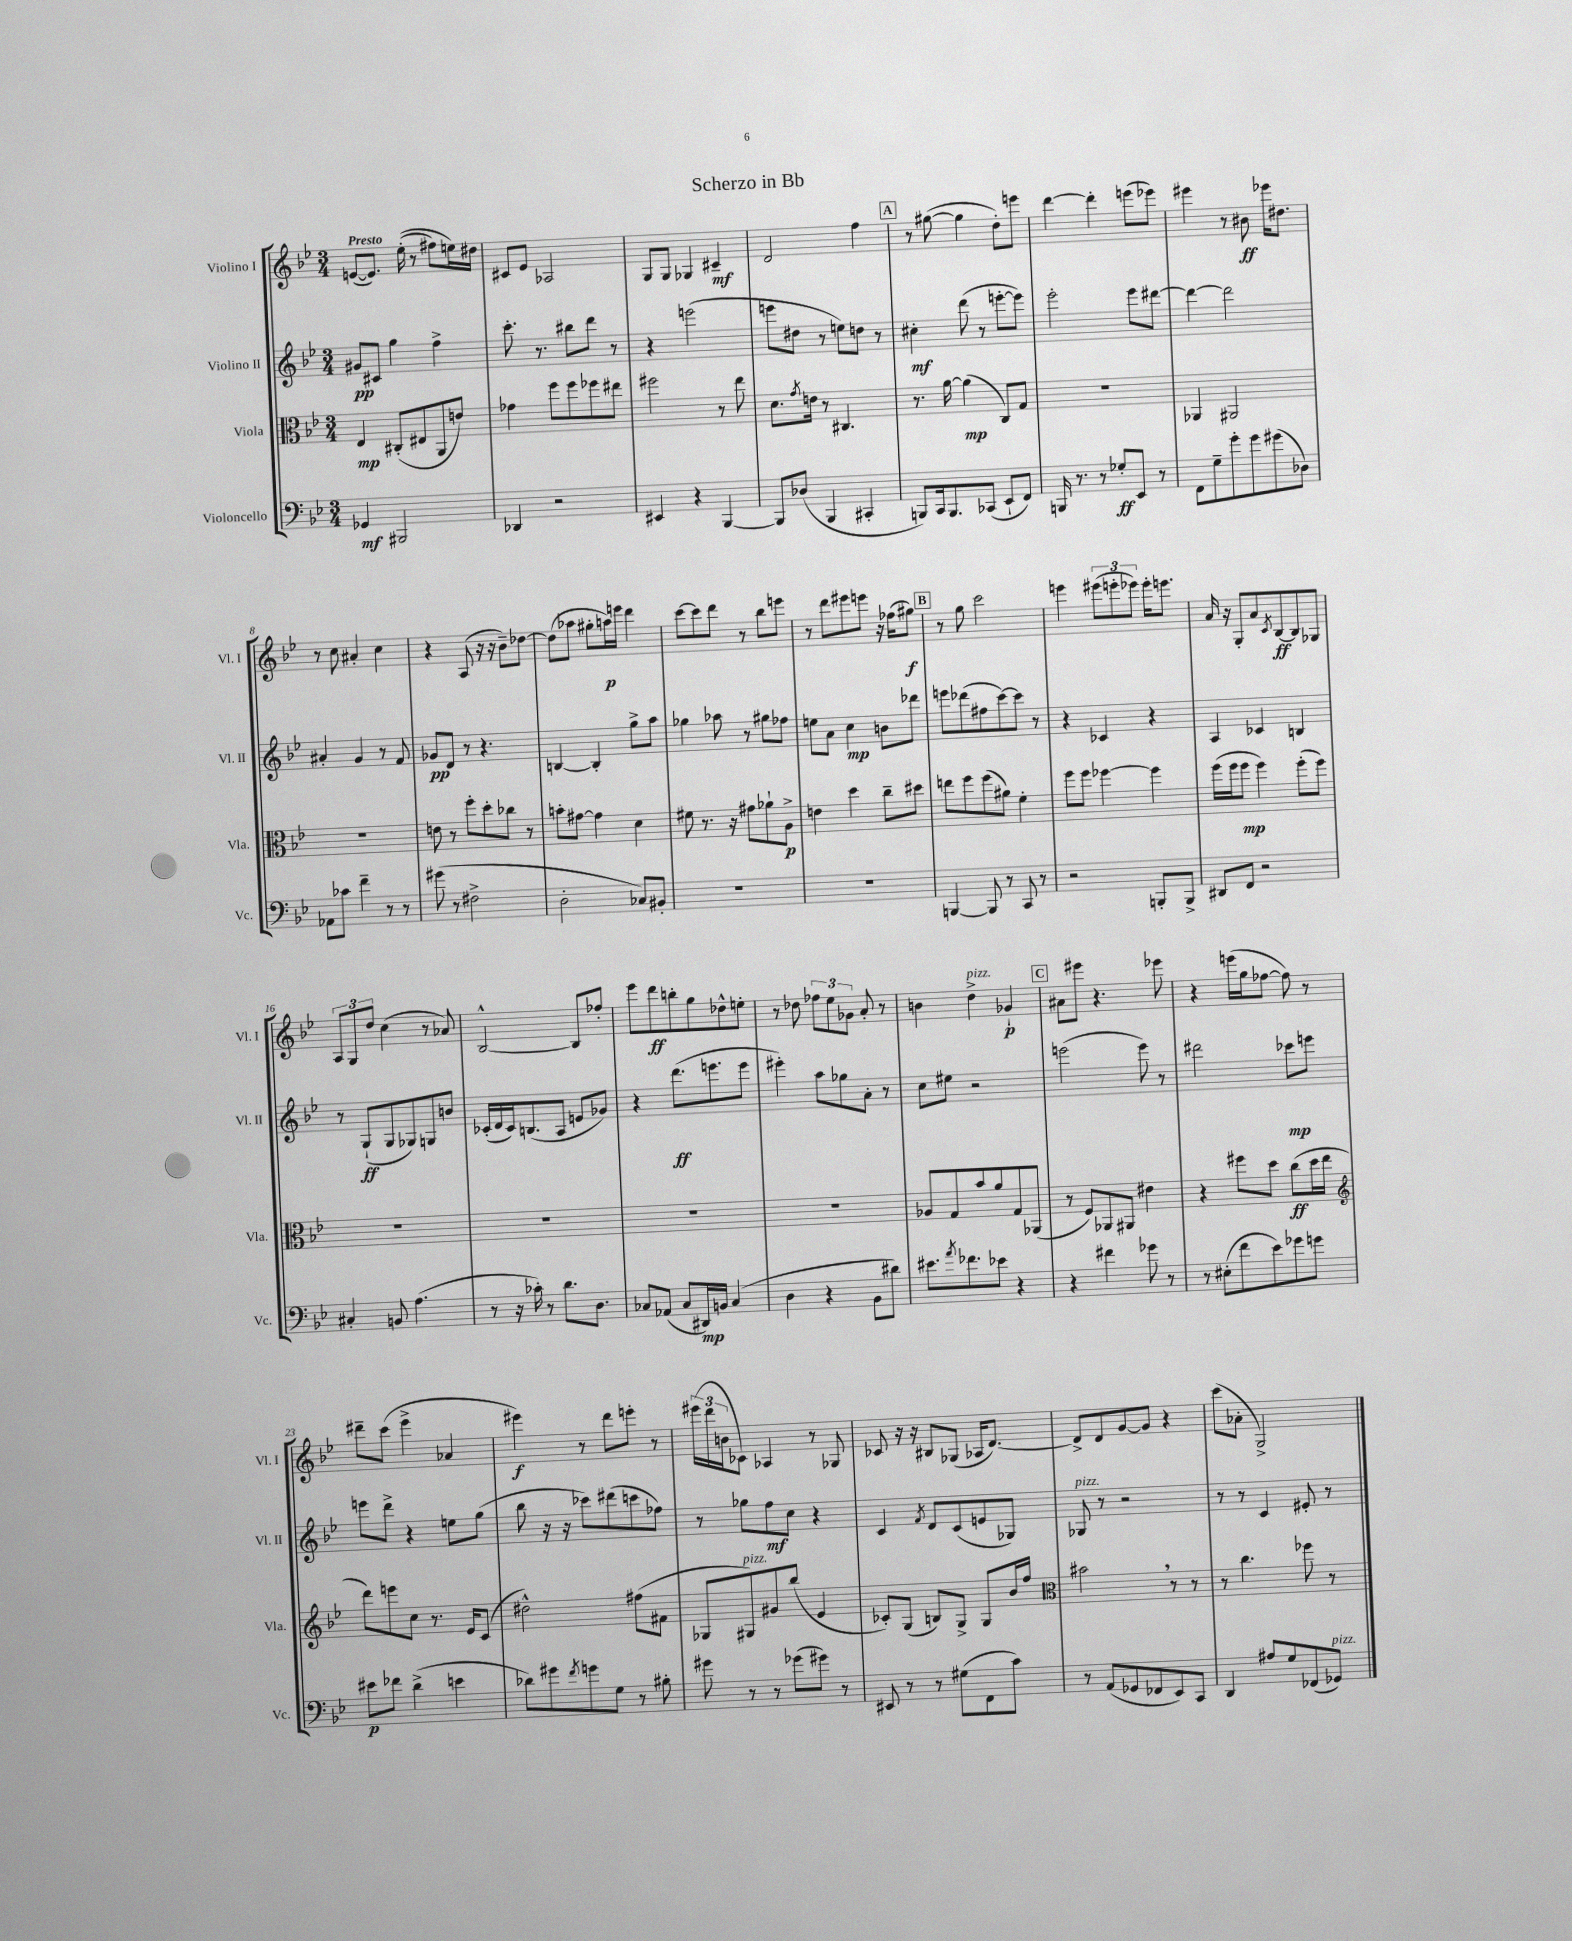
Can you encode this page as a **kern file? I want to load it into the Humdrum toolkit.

**kern	**dynam	**kern	**dynam	**kern	**dynam	**kern	**dynam
*part4	*part4	*part3	*part3	*part2	*part2	*part1	*part1
*staff4	*staff4	*staff3	*staff3	*staff2	*staff2	*staff1	*staff1
*I"Violoncello	*	*I"Viola	*	*I"Violino II	*	*I"Violino I	*
*I'Vc.	*	*I'Vla.	*	*I'Vl. II	*	*I'Vl. I	*
*clefF4	*	*clefC3	*	*clefG2	*	*clefG2	*
*k[b-e-]	*	*k[b-e-]	*	*k[b-e-]	*	*k[b-e-]	*
*M3/4	*	*M3/4	*	*M3/4	*	*M3/4	*
=1	=1	=1	=1	=1	=1	=1	=1
!	!	!	!	!	!	!LO:TX:a:B:t=Presto	!
4GG-X/	mf	4E-/	mp	8g#X/L	pp	([8en/L	.
.	.	.	.	8c#X/J	.	8.e/J])	.
2BBB#X/	.	(8C#X'/L	.	4gg\	.	.	.
.	.	.	.	.	.	((16ee-'\	.
.	.	8E#X/	.	.	.	8r	.
.	.	8AA/	.	4ff^\	.	8ff#X\L)	.
.	.	8en/J)	.	.	.	16een\L)	.
.	.	.	.	.	.	16dd#X\JJ	.
=2	=2	=2	=2	=2	=2	=2	=2
4DD-X/	.	4g-X\	.	8.ccc'\	.	8c#X/L	.
.	.	.	.	.	.	8e-/J	.
.	.	.	.	8.r	.	.	.
2r	.	8ff\L	.	.	.	2A-X/	.
.	.	8ff\	.	8bb#X\L	.	.	.
.	.	8ff-X\	.	8ddd\J	.	.	.
.	.	8ee#X\J	.	8r	.	.	.
=3	=3	=3	=3	=3	=3	=3	=3
4EE#X/	.	2ff#X\	.	4r	.	8G/L	.
.	.	.	.	.	.	8G/J	.
4r	.	.	.	(2eeen\	.	4G-X/	.
[4BBB-/	.	8r	.	.	.	4c#X~/	mf
.	.	8ee-\	.	.	.	.	.
=4	=4	=4	=4	=4	=4	=4	=4
8BBB-/L]	.	8.d\L	.	8eeen\L	.	2d/	.
(8D-X/J	.	.	.	8dd#X\J	.	.	.
.	.	8qg/	.	.	.	.	.
.	.	16en\Jk	.	.	.	.	.
4BBB-/	.	8r	.	8r	.	.	.
.	.	4.C#X/	.	8een\L)	.	.	.
4CC#X'/	.	.	.	8ddn\J	.	4ff\	.
.	.	.	.	8r	.	.	.
!!LO:REH:place=s1:t=A
=5	=5	=5	=5	=5	=5	=5	=5
8BBBn/L)	.	8.r	.	4cc#X'\	mf	8r	.
16CC/k	.	.	.	.	.	([8gg#X\	.
8.BBB/	.	[16a\	.	.	.	.	.
.	.	(4a\]	mp	(8ddd\	.	4gg#\]	.
(8CC-X/J	.	.	.	8r	.	.	.
8EE-`/L	.	8C/L)	.	[8eeen'\L	.	8dd'\L)	.
8FF/J)	.	8G/J	.	8eee\J])	.	8eeen\J	.
=6	=6	=6	=6	=6	=6	=6	=6
16BBBn/	.	2.r	.	2eee-'\	.	[4ddd\	.
8.r	.	.	.	.	.	.	.
8r	.	.	.	.	.	4ddd'\]	.
8G-X'/L	ff	.	.	.	.	.	.
8EE-/J	.	.	.	8eee-\L	.	(8eeen\L	.
8r	.	.	.	[8ddd#X\J	.	8eee-X\J)	.
=7	=7	=7	=7	=7	=7	=7	=7
8FF\L	.	4AA-X/	.	4ddd#\_	.	4eee#X\	.
8G~\	.	.	.	.	.	.	.
8g'\	.	2AA#X/	.	2ddd#\]	.	8r	.
8g\	.	.	.	.	.	8b#X\	ff
(8g#X\	.	.	.	.	.	16eee-X\KL	.
.	.	.	.	.	.	8.dd#X\J	.
8D-X\J)	.	.	.	.	.	.	.
!!LO:LB:g=z
=8	=8	=8	=8	=8	=8	=8	=8
8AA-X\L	.	2.r	.	4a#X'/	.	8r	.
8c-X\J	.	.	.	.	.	8cc\	.
4f~\	.	.	.	4g/	.	4a#X'/	.
8r	.	.	.	8r	.	4cc\	.
8r	.	.	.	8f/	.	.	.
=9	=9	=9	=9	=9	=9	=9	=9
(8g#X\	.	8en\	.	8g-X/L	pp	4r	.
8r	.	8r	.	8d/J	.	.	.
2F#X^\	.	8ff'\L	.	8r	.	(8A/	.
.	.	8dd'\	.	4.r	.	16r	.
.	.	.	.	.	.	16r	.
.	.	8cc-X\J	.	.	.	8b-~\L)	.
.	.	8r	.	.	.	[8dd-X\J	.
=10	=10	=10	=10	=10	=10	=10	=10
2D'\	.	8bn'\L	.	[4Bn/	.	(8dd-\L]	.
.	.	[8g#X\J	.	.	.	8aa-X\J	.
.	.	4g#\]	.	4B'/]	.	8gg#X'\L	.
.	.	.	.	.	.	16aan\L)	p
.	.	.	.	.	.	16eeen\JJ	.
8C-X/L)	.	4d\	.	8gg^\L	.	4ddd\	.
8BB#X'/J	.	.	.	8aa\J	.	.	.
=11	=11	=11	=11	=11	=11	=11	=11
2.r	.	8f#X\	.	4gg-X\	.	[8ccc\L	.
.	.	8.r	.	.	.	8ccc\]	.
.	.	.	.	8aa-X\	.	8ddd\J	.
.	.	16r	.	.	.	.	.
.	.	8g#X\L	.	8r	.	8r	.
.	.	8a-X`\	.	8gg#X\L	.	8bb-\L	.
.	.	8A^\J	p	8ff-X\J	.	8eeen\J	.
=12	=12	=12	=12	=12	=12	=12	=12
2.r	.	4en\	.	8een\L	.	8r	.
.	.	.	.	8a\J	.	8ddd\L	.
.	.	4dd\	.	4cc\	mp	8eee#X\	.
.	.	.	.	.	.	8eeen\J	.
.	.	8cc~\L	.	8bn\L	.	16r	.
.	.	.	.	.	.	(16ff-X\KL	.
.	.	8dd#X\J	.	8ddd-X\J	.	8gg#X\J)	f
!!LO:REH:place=s1:t=B
=13	=13	=13	=13	=13	=13	=13	=13
[4BBBn/	.	8een\L	.	8eeen\L	.	8r	.
.	.	8ff\	.	(8ddd-X\	.	8gg\	.
8BBB/]	.	(8ff\	.	8ff#X\	.	2ccc\	.
8r	.	8a#X\J)	.	[8ccc\)	.	.	.
8CC/	.	4f'\	.	8ccc\J]	.	.	.
8r	.	.	.	8r	.	.	.
=14	=14	=14	=14	=14	=14	=14	=14
2r	.	8ff\L	.	4r	.	4eeen\	.
.	.	8ff\J	.	.	.	.	.
.	.	[4ff-X\	.	4c-X/	.	(12eee#X\L	.
.	.	.	.	.	.	12eeen'\	.
.	.	.	.	.	.	12eee-X\J)	.
8BBBn'/L	.	4ff-\]	.	4r	.	16eee-'\KL	.
.	.	.	.	.	.	8.eeen\J	.
8BBB^/J	.	.	.	.	.	.	.
=15	=15	=15	=15	=15	=15	=15	=15
8DD#X/L	.	(16ff\LL	.	4A/	.	16a/	.
.	.	16ff\J	.	.	.	16r	.
8FF/J	.	8ff\J	mp	.	.	8G'/L	.
2r	.	4ff\)	.	4c-X/	.	8a/	.
.	.	.	.	.	.	8qc/	.
.	.	.	.	.	.	[8B-/	ff
.	.	(8ff'\L	.	4Bn/	.	8B-/]	.
.	.	8ff\J)	.	.	.	8G-X/J	.
!!LO:LB:g=z
=16	=16	=16	=16	=16	=16	=16	=16
4C#X'/	.	2.r	.	8r	.	12A/L	.
.	.	.	.	.	.	12G/	.
.	.	.	.	(8G`/L	ff	.	.
.	.	.	.	.	.	12dd/J	.
8BBn/	.	.	.	8G/	.	(4cc\	.
(4.A\	.	.	.	8G-X/)	.	.	.
.	.	.	.	8Gn/	.	8r	.
.	.	.	.	8bn/J	.	8a-X/)	.
=17	=17	=17	=17	=17	=17	=17	=17
8r	.	2.r	.	(16c-X'/LL	.	[2B-^^/	.
.	.	.	.	16d/	.	.	.
16r	.	.	.	16c-/J)	.	.	.
16c-X'\)	.	.	.	(8.Bn/	.	.	.
8r	.	.	.	.	.	.	.
8.d\L	.	.	.	8A/J	.	.	.
.	.	.	.	8en/L	.	8B-/L]	.
8.D\J	.	.	.	.	.	.	.
.	.	.	.	8g-X/J)	.	8ff-X'/J	.
=18	=18	=18	=18	=18	=18	=18	=18
8C-X/L	.	2.r	.	4r	.	8eee-\L	.
(8AA-X/J	.	.	.	.	.	8ddd\	ff
8C-/L	.	.	.	(8.ddd\L	ff	8bbn'\	.
16DD#X/L)	mp	.	.	.	.	8gg\	.
16BBn/JJ	.	.	.	8.eeen\	.	.	.
(4C-/	.	.	.	.	.	8dd-X^^\	.
.	.	.	.	8eee\J	.	8een'\J	.
=19	=19	=19	=19	=19	=19	=19	=19
4D\	.	2.r	.	4eee#X'\)	.	8r	.
.	.	.	.	.	.	8dd-X\	.
4r	.	.	.	8aa\L	.	12ff-X\L	.
.	.	.	.	.	.	12ee-\	.
.	.	.	.	8gg-X\	.	.	.
.	.	.	.	.	.	12g-X\J	.
8BB-\L	.	.	.	8a'\J	.	8a'/	.
8d#X\J)	.	.	.	8r	.	8r	.
=20	=20	=20	=20	=20	=20	=20	=20
8.e#X\L	.	8A-X/L	.	8cc\L	.	4bn\	.
.	.	8G/	.	8ee#X\J	.	.	.
8qa/	.	.	.	.	.	.	.
8.f-X\	.	.	.	.	.	.	.
!	!	!	!	!	!	!LO:TX:a:i:t=pizz.	!
.	.	8b-/	.	2r	.	4dd^\	.
8e-X\J	.	8a/	.	.	.	.	.
4r	.	8G/	.	.	.	4g-X`/	p
.	.	(8AA-X/J	.	.	.	.	.
!!LO:REH:place=s1:t=C
=21	=21	=21	=21	=21	=21	=21	=21
4r	.	8r	.	(2eeen\	.	8a#X\L	.
.	.	8F/L)	.	.	.	8eee#X\J	.
4f#X\	.	8AA-X/	.	.	.	4.r	.
.	.	8AA#X/J	.	.	.	.	.
8g-X\	.	4e#X\	.	8eee\)	.	.	.
8r	.	.	.	8r	.	8eee-X\	.
=22	=22	=22	=22	=22	=22	=22	=22
8r	.	4r	.	2ddd#X\	.	4r	.
(8E#X'\L	.	.	.	.	.	.	.
8f\	.	8ff#X\L	.	.	.	(16eeen\LL	.
.	.	.	.	.	.	16gg\J	.
8e-\)	.	8dd\J	.	.	.	[8ff-X\J	.
8g-X\	.	(8cc\L	ff	8ccc-X\L	mp	8ff-\])	.
8gn\J	.	16dd\L	.	8eeen\J	.	8r	.
.	.	16ee-\JJ	.	.	.	.	.
!!LO:LB:g=z
=23	=23	=23	=23	=23	=23	=23	=23
*	*	*clefG2	*	*	*	*	*
8e#X\L	p	8ddd\L)	.	8eeen\L	.	8ddd#X~\L	.
8f-X\J	.	8eeen\	.	8ddd^\J	.	(8ccc\J	.
(4d^\	.	8cc\J	.	4r	.	4eee-^\	.
.	.	8.r	.	.	.	.	.
4en\	.	.	.	8een\L	.	4a-X/	.
.	.	16e-/KL	.	.	.	.	.
.	.	(8c/J	.	(8gg\J	.	.	.
=24	=24	=24	=24	=24	=24	=24	=24
8d-X\L)	.	2dd#X^^\)	.	8bb-\	.	4eee#X\)	f
8g#X\	.	.	.	16r	.	.	.
.	.	.	.	16r	.	.	.
8qf/	.	.	.	.	.	.	.
8gn\	.	.	.	8ccc-X\L)	.	8r	.
8G\J	.	.	.	(8ddd#X\	.	8ddd\L	.
8r	.	(8ff#X\L	.	8cccn\	.	8eeen'\J	.
8B#X'\	.	8f#X\J	.	8ff-X\J)	.	8r	.
=25	=25	=25	=25	=25	=25	=25	=25
8g#X\	.	8G-X/L	.	8r	.	(24eee#X\LL	.
.	.	.	.	.	.	24ddd\	.
.	.	.	.	.	.	24bn\J	.
!	!	!LO:TX:a:i:t=pizz.	!	!	!	!	!
8r	.	8G#X/)	.	8gg-X\L	.	8c-X\J)	.
8r	.	8g#X/	.	8ff\	mf	4A-X/	.
(8g-X\L	.	(8bb-/J	.	8cc\J	.	.	.
8g#X\J)	.	4e-/	.	4r	.	8r	.
8r	.	.	.	.	.	8G-X/	.
=26	=26	=26	=26	=26	=26	=26	=26
8EE#X/	.	8c-X'/L)	.	4c/	.	8c-X/	.
8r	.	(8G/J	.	.	.	16r	.
.	.	.	.	.	.	16r	.
.	.	.	.	8qf/	.	.	.
8r	.	8Bn/L)	.	8d/L	.	8B#X/L	.
(8G#X\L	.	8G^/J	.	(8c/	.	(8G-X/J	.
8FF\	.	8G/L	.	8en/	.	16A-X/KL	.
.	.	.	.	.	.	[8.d/J)	.
8c\J)	.	16b-/L	.	8G-X/J)	.	.	.
.	.	16ff/JJ	.	.	.	.	.
=27	=27	=27	=27	=27	=27	=27	=27
*	*	*clefC3	*	*	*	*	*
!	!	!	!	!LO:TX:a:i:t=pizz.	!	!	!
8r	.	2b#X,\	.	8G-X/	.	8d^/L]	.
(8AA/L	.	.	.	8r	.	8d/	.
8GG-X/	.	.	.	2r	.	[8g/	.
8FF-X/	.	.	.	.	.	8g/J]	.
8EE-/)	.	8r	.	.	.	4r	.
8CC/J	.	8r	.	.	.	.	.
=28	=28	=28	=28	=28	=28	=28	=28
4DD/	.	8r	.	8r	.	(8ccc\L	.
.	.	4.cc\	.	8r	.	8a-X'\J	.
8A#X/L	.	.	.	4c/	.	2G^/)	.
8G/	.	.	.	.	.	.	.
(8FF-X/	.	8ff-X\	.	8e#X'/	.	.	.
!LO:TX:a:i:t=pizz.	!	!	!	!	!	!	!
8GG-X/J)	.	8r	.	8r	.	.	.
==	==	==	==	==	==	==	==
*-	*-	*-	*-	*-	*-	*-	*-
